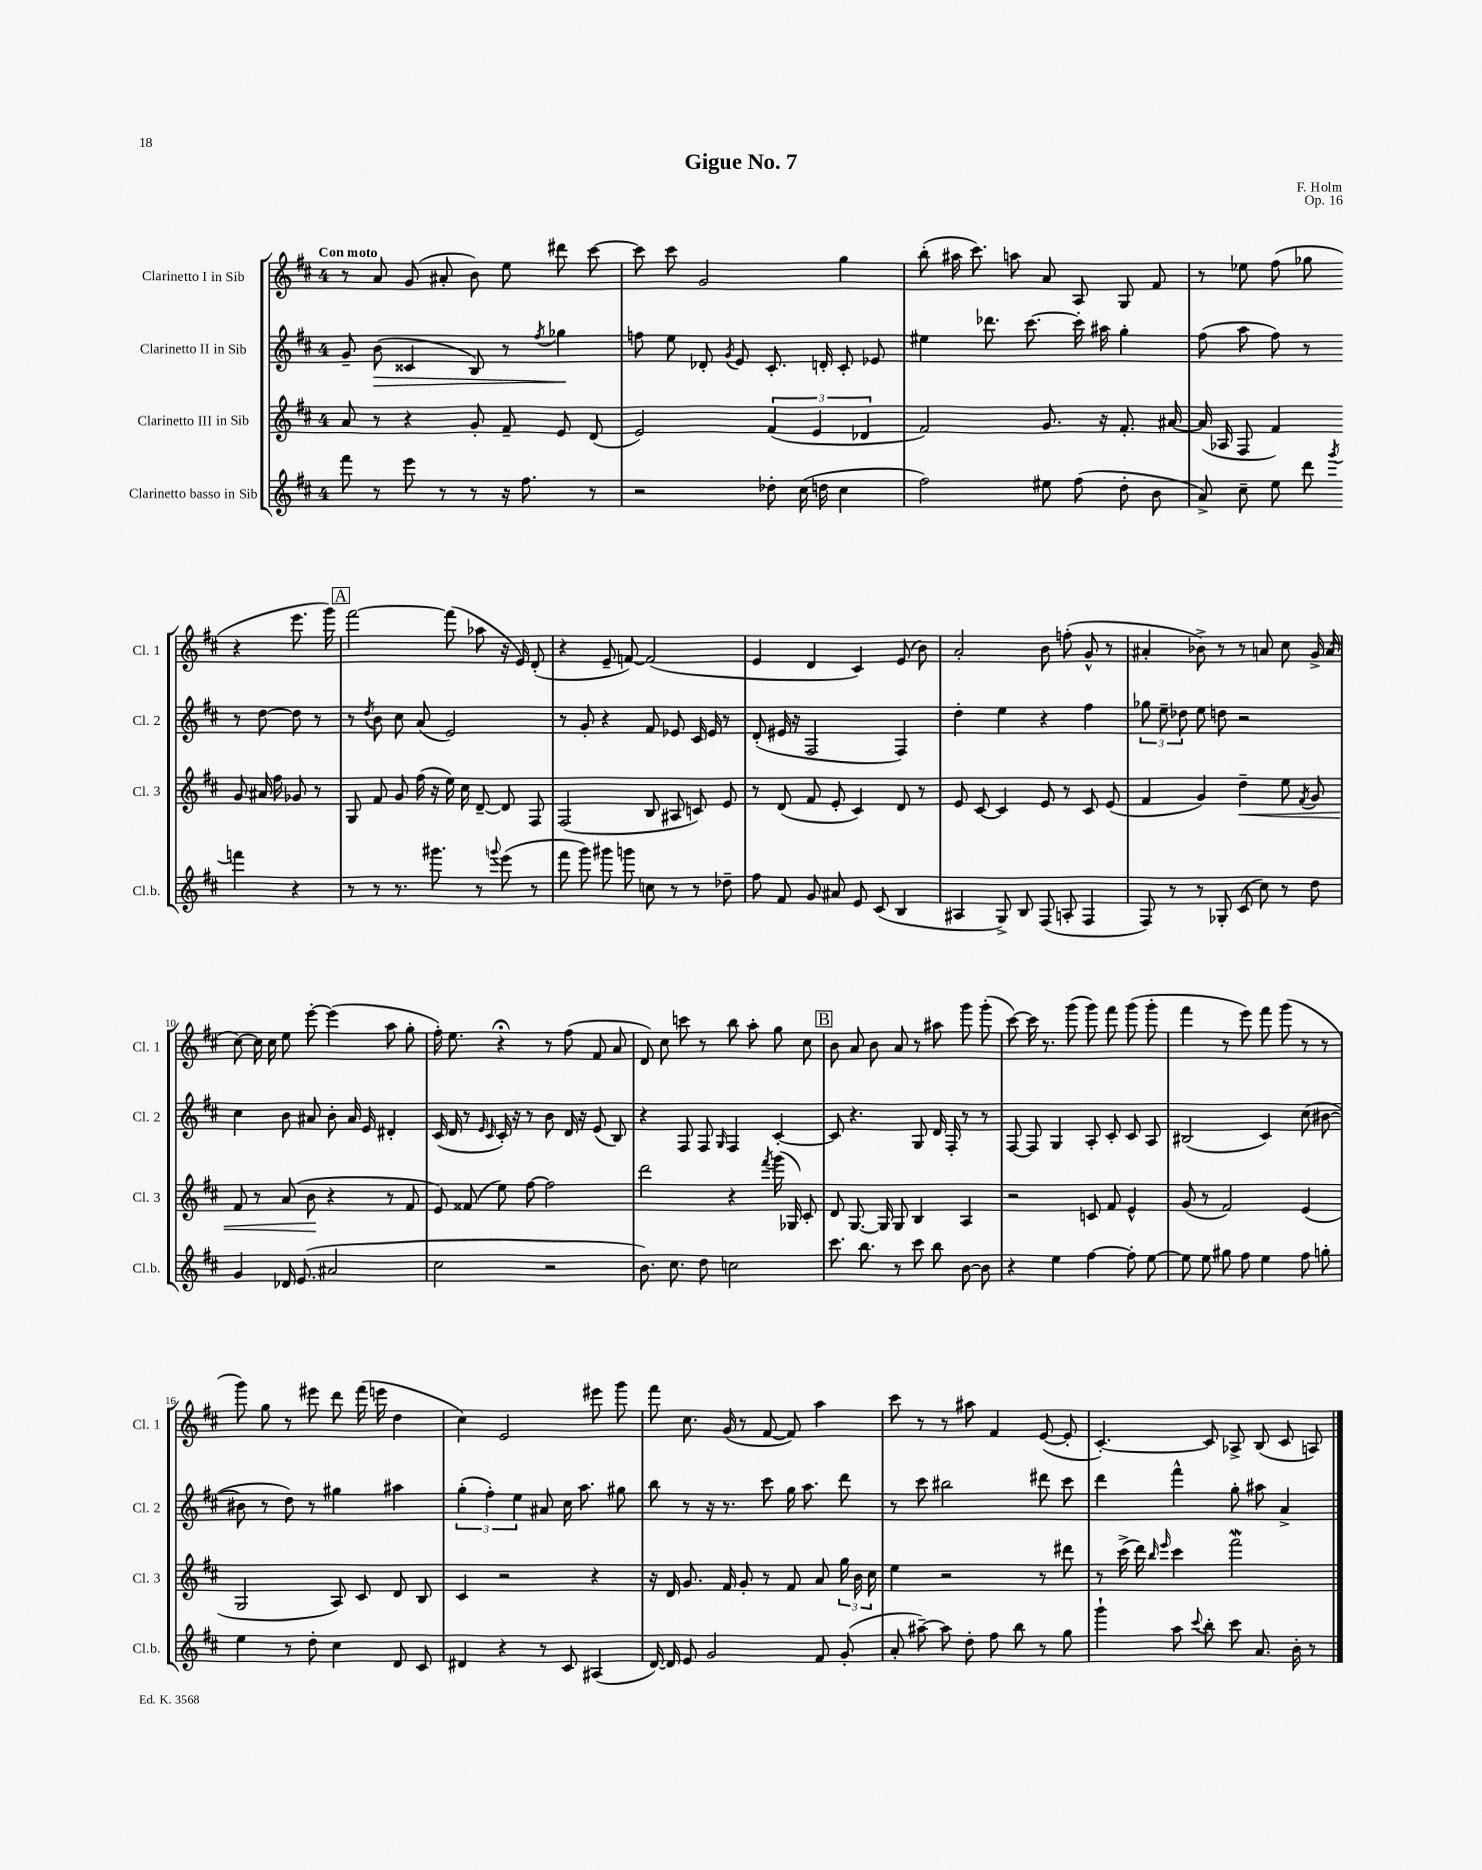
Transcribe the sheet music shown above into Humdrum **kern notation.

**kern	**kern	**dynam	**kern	**dynam	**kern
*part4	*part3	*part3	*part2	*part2	*part1
*staff4	*staff3	*staff3	*staff2	*staff2	*staff1
*I"Clarinetto basso in Sib	*I"Clarinetto III in Sib	*	*I"Clarinetto II in Sib	*	*I"Clarinetto I in Sib
*I'Cl.b.	*I'Cl. 3	*	*I'Cl. 2	*	*I'Cl. 1
*clefG2	*clefG2	*	*clefG2	*	*clefG2
*k[f#c#]	*k[f#c#]	*	*k[f#c#]	*	*k[f#c#]
*M4/4	*M4/4	*	*M4/4	*	*M4/4
=1	=1	=1	=1	=1	=1
!	!	!	!	!	!LO:TX:a:B:t=Con moto
8fff#\	8a/	.	8g~/	.	8r
!	!	!	!	!LO:HP:b	!
8r	8r	.	(8b\	>	8a/
8eee\	4r	.	4c##X/	.	(8g/
8r	.	.	.	.	8a#X'/
8r	8g'/	.	8B/)	.	8b\)
16r	8f#~/	.	8r	.	8ee\
8.ff#\	.	.	.	.	.
.	.	.	8qff#/	.	.
.	8e/	.	4gg-X\	.	8ddd#X\
8r	(8d/	.	.	.	[8ccc#\
.	.	.	.	]	.
=2	=2	=2	=2	=2	=2
2r	2e/)	.	8ffn\	.	8ccc#\]
.	.	.	8ee\	.	8ccc#\
.	.	.	8d-X'/	.	2g/
.	.	.	8qg/	.	.
.	.	.	8e/	.	.
8dd-X'\	(6f#/	.	8.c#'/	.	.
(16cc#\	.	.	.	.	.
.	6e/	.	.	.	.
16ddn\	.	.	16dn'/	.	.
4cc#\	.	.	8c#'/	.	4gg\
.	6d-X/	.	.	.	.
.	.	.	8e-X/	.	.
=3	=3	=3	=3	=3	=3
2ff#\)	2f#/)	.	4ee#X\	.	(8bb'\
.	.	.	.	.	16aa#X\
.	.	.	.	.	8.ccc#\)
.	.	.	8.ddd-X\	.	.
.	.	.	.	.	8aan\
.	.	.	[8.ccc#\	.	.
8ee#X\	8.g/	.	.	.	8a/
(8ff#\	.	.	16ccc#'\]	.	8A/
.	16r	.	16aa#X\	.	.
8dd'\	8.f#'/	.	4gg'\	.	8G/
8b\	.	.	.	.	8f#/
.	[16a#X/	.	.	.	.
=4	=4	=4	=4	=4	=4
8a^/)	(16a#/]	.	(8ff#\	.	8r
.	16A-X/	.	.	.	.
8cc#~\	8F#/	.	8aa\	.	8ee-X\
8ee\	4f#/)	.	8ff#\)	.	(8ff#\
8ddd\	.	.	8r	.	8gg-X\
8qggg/	.	.	.	.	.
4fffn\	8g/	.	8r	.	4r
.	16a#X/	.	[8dd\	.	.
.	16ff#\	.	.	.	.
4r	8g-X/	.	8dd\]	.	8.eee\
.	8r	.	8r	.	.
.	.	.	.	.	16ggg\)
!!LO:LB:g=z
!!LO:REH:place=s1:t=A
=5	=5	=5	=5	=5	=5
8r	8G/	.	8r	.	[2fff#\
.	.	.	8qdd/	.	.
8r	8f#/	.	8b\	.	.
8.r	8g/	.	8cc#\	.	.
.	(16ff#\	.	(8a/	.	.
8.ggg#X\	16r	.	.	.	.
.	16ee\)	.	2e/)	.	(8fff#\]
.	16cc#\	.	.	.	.
8r	[8d~/	.	.	.	8aa-X\
8qqgggn/	.	.	.	.	.
(8eee\	8d/]	.	.	.	16r
.	.	.	.	.	16e/)
8r	8F#/	.	.	.	(8d'/
=6	=6	=6	=6	=6	=6
8fff#\	(2F#/	.	8r	.	4r
8ggg\)	.	.	8g'/	.	.
8ggg#X\	.	.	4r	.	8e~/
8gggn\	.	.	.	.	[8fn/)
8ccn\	8B/	.	8f#/	.	(2f/]
8r	8A#X/	.	8e-X/	.	.
8r	8cn/)	.	16c#/	.	.
.	.	.	16e-/	.	.
8dd-X~\	8e/	.	8r	.	.
=7	=7	=7	=7	=7	=7
8ff#\	8r	.	(8d'/	.	4e/
8f#/	(8d/	.	16e#X/	.	.
.	.	.	16r	.	.
8g/	8f#/	.	2F#/	.	4d/
8a#X/	8e'/	.	.	.	.
8e/	4c#/)	.	.	.	4c#/)
(8c#/	.	.	.	.	.
4B/	8d/	.	4F#/)	.	(8e/
.	8r	.	.	.	8b\)
=8	=8	=8	=8	=8	=8
4A#X/	8e/	.	4dd'\	.	2a'/
.	[8c#/	.	.	.	.
8G^/)	4c#/]	.	4ee\	.	.
8B/	.	.	.	.	.
(8F#/	8e/	.	4r	.	8b\
8An'/	8r	.	.	.	(8ffn'\
4F#/	8c#/	.	4ff#\	.	8g^^/
.	(8e/	.	.	.	8r
=9	=9	=9	=9	=9	=9
8F#/)	4f#/	.	12gg-X\	.	4a#X'/
.	.	.	12ee~\	.	.
8r	.	.	.	.	.
.	.	.	12dd-X\	.	.
8r	4g/)	.	8ee\	.	8b-X^\)
8G-X'/	.	.	8ddn\	.	8r
!	!	!LO:HP:b	!	!	!
(8c#/	4dd~\	<	2r	.	8r
8cc#\)	.	.	.	.	8an/
8r	8ee\	.	.	.	8cc#\
.	8qf#/	.	.	.	.
8dd\	8g/	.	.	.	16g^/
.	.	.	.	.	(16a/
!!LO:LB:g=z
=10	=10	=10	=10	=10	=10
4g/	8f#/	.	4cc#\	.	[8cc#\)
.	8r	.	.	.	16cc#\]
.	.	.	.	.	16cc#\
16d-X/	(8a/	.	8b\	.	8ee\
(8.e/	.	.	.	.	.
.	8b\	.	8a#X/	.	[8eee'\
2a#X/	4r	[	8b'\	.	(4eee\]
.	.	.	16a#/	.	.
.	.	.	16e/	.	.
.	8r	.	4d#X'/	.	8aa\
.	8f#/	.	.	.	8gg'\
=11	=11	=11	=11	=11	=11
2cc#\	8e/)	.	(16c#/	.	16ff#'\)
.	.	.	16d/	.	8.ee\
.	(8f##X/	.	8r	.	.
.	.	.	16qqe/	.	.
.	.	.	16qqc#/	.	.
.	8ee\)	.	16c#'/)	.	4r;<
.	.	.	16r	.	.
.	[8ff#\	.	8r	.	.
2r	2ff#\]	.	8b\	.	8r
.	.	.	16d/	.	(8ff#\
.	.	.	16r	.	.
.	.	.	(8e/	.	8f#/
.	.	.	8B/)	.	8a/
=12	=12	=12	=12	=12	=12
8.b\)	2ddd\	.	4r	.	8d/)
.	.	.	.	.	8cc#\
8.cc#\	.	.	.	.	.
.	.	.	8F#/	.	8cccn\
8dd\	.	.	8F#/	.	8r
.	.	.	16qqG/	.	.
2ccn\	4r	.	4F#/	.	8bb\
.	.	.	.	.	8aa'\
.	8qfff#/	.	.	.	.
.	(16ggg\	.	[4c#'/	.	8gg\
.	16G-X/)	.	.	.	.
.	8c#'/	.	.	.	8cc#\
!!LO:REH:place=s1:t=B
=13	=13	=13	=13	=13	=13
8.ccc#\	8d/	.	8c#/]	.	8b\
.	[8.G/	.	4.r	.	8a/
8.bb\	.	.	.	.	.
.	.	.	.	.	8b\
.	16G/]	.	.	.	.
8r	8G/	.	.	.	8a/
8ccc#\	4B/	.	8G/	.	8r
8bb\	.	.	16d/	.	8aa#X\
.	.	.	16F#'/	.	.
[8b\	4A/	.	8r	.	8ggg\
8b\]	.	.	8r	.	(8ggg'\
=14	=14	=14	=14	=14	=14
4r	2r	.	[8F#/	.	[8ccc#\)
.	.	.	8F#/]	.	16ccc#\]
.	.	.	.	.	8.r
4ee\	.	.	4G/	.	.
.	.	.	.	.	(8ggg\
[4ff#\	8cn/	.	8A'/	.	8ggg\)
.	8f#/	.	8c#'/	.	8fff#\
8ff#'\]	4e^^/	.	8c#/	.	(8ggg\
[8ee\	.	.	8A/	.	8ggg'\
=15	=15	=15	=15	=15	=15
8ee\]	(8g/	.	(2B#X/	.	4fff#\
8ee\	8r	.	.	.	.
8gg#X\	2f#/)	.	.	.	8r
8ff#\	.	.	.	.	8eee\)
4ee\	.	.	4c#/)	.	8fff#\
.	.	.	.	.	(8ggg\
8ff#\	(4e/	.	(8cc#\	.	8r
8ggn'\	.	.	[8b#X\	.	8r
!!LO:LB:g=z
=16	=16	=16	=16	=16	=16
4ee\	2G/	.	8b#X\]	.	8ggg\)
.	.	.	8r	.	8gg\
8r	.	.	8dd\)	.	8r
8dd'\	.	.	8r	.	8eee#X\
4cc#\	8A/)	.	4gg#X\	.	8ddd\
.	8c#/	.	.	.	(16fff#\
.	.	.	.	.	16eeen\
8d/	8d/	.	4aa#X\	.	4dd\
8c#/	8B/	.	.	.	.
=17	=17	=17	=17	=17	=17
4d#X/	4c#/	.	(6gg'\	.	4cc#\)
.	.	.	6ff#'\)	.	.
4r	2r	.	.	.	2e/
.	.	.	6ee\	.	.
8r	.	.	8a#X/	.	.
8c#/	.	.	16cc#\	.	.
.	.	.	8.aa\	.	.
(4A#X/	4r	.	.	.	8eee#X\
.	.	.	8gg#X\	.	8ggg\
=18	=18	=18	=18	=18	=18
[16d/)	16r	.	8bb\	.	8fff#\
16d/]	16d/	.	.	.	.
8e/	8.g/	.	8r	.	8.cc#\
2g/	.	.	16r	.	.
.	16f#/	.	8.r	.	(16g/
.	8g'/	.	.	.	8r
.	8r	.	8ccc#\	.	[8f#/
.	8f#/	.	16gg\	.	8f#/])
.	.	.	8.aa\	.	.
8f#/	8a/	.	.	.	4aa\
(8g'/	24gg\	.	8ddd\	.	.
.	24b\	.	.	.	.
.	24cc#\	.	.	.	.
=19	=19	=19	=19	=19	=19
8a'/	4ee\	.	8r	.	8ccc#\
[8aa#X~\)	.	.	8ccc#\	.	8r
8aa#\]	2r	.	2bb#X\	.	8r
8dd'\	.	.	.	.	8aa#X\
8ff#\	.	.	.	.	4f#/
8bb\	.	.	.	.	.
8r	8r	.	8ddd#X\	.	([8e/
8gg\	8ddd#X\	.	8ccc#\	.	8e'/]
=20	=20	=20	=20	=20	=20
4ggg`\	8r	.	4ddd\	.	[4.c#'/)
.	(16ccc#^\	.	.	.	.
.	16ddd\)	.	.	.	.
.	16qqbb/	.	.	.	.
.	16qqeee/	.	.	.	.
8aa\	4ccc#\	.	4fff#^^\	.	.
8qqccc#/	.	.	.	.	.
8bb'\	.	.	.	.	8c#/]
8ccc#\	2fff#W\	.	8gg'\	.	8A-X^/
8.a/	.	.	8aa#X\	.	(8B/
.	.	.	4a^/	.	8c#/
16b'\	.	.	.	.	.
8r	.	.	.	.	8An/)
==	==	==	==	==	==
*-	*-	*-	*-	*-	*-
